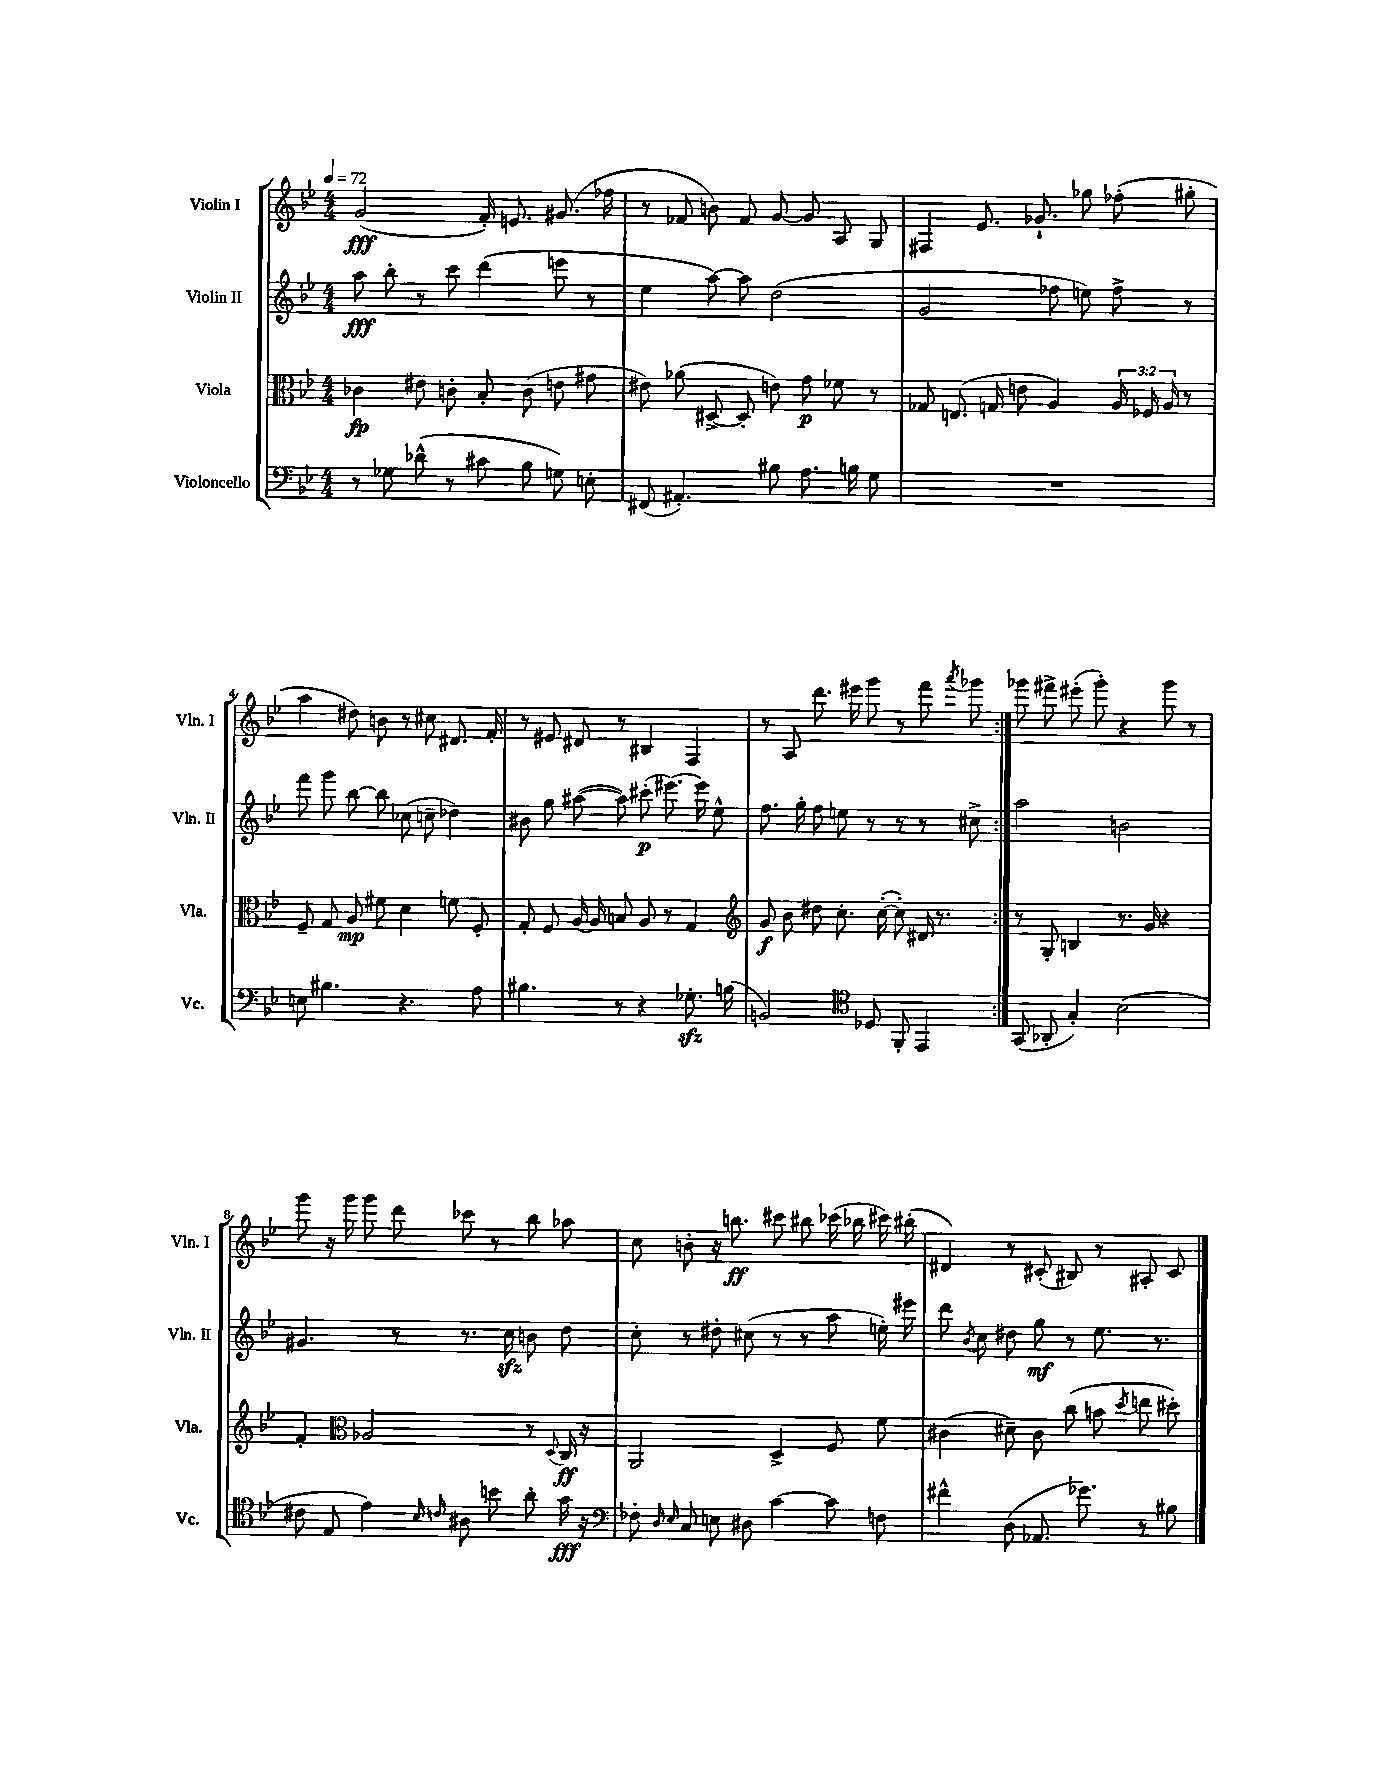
<<
\new StaffGroup <<
\new Staff = "s0" \with { instrumentName = "Violin I" shortInstrumentName = "Vln. I" } {
    \clef treble \key bes \major \numericTimeSignature \time 4/4 \tempo 4 = 72
    \autoBeamOff \repeat volta 2 { g'2\fff( f'16-.) e'8. gis'8.( fes''16 |
    r8 fes'8 b'8) fes'8 g'8~ g'8 a8 g8 |
    fis4 ees'8. ges'8.-! ges''8 fes''8-.( gis''8-. |
    a''4 dis''8) b'8 r8 cis''8 dis'8. f'16-. |
    r8 eis'8 dis'8 r8 bis4 f4 |
    r8 a8 d'''8. eis'''16 g'''8 r8 f'''8 \acciaccatura { a'''8 } ges'''8 | }
    ges'''8 fis'''8-> eis'''8-.( ges'''8-.) r4 ges'''8 r8 |
    g'''8 r16 g'''16 g'''8 d'''8 ces'''8 r8 bes''8 aes''8 |
    c''8 b'8-. r16 b''8.\ff cis'''8 bis''8 ces'''16( bes''16 cis'''16) bis''16-.( |
    dis'4) r8 cis'8-.( bis8) r8 ais8-. cis'8 \bar "|." |
}
\new Staff = "s1" \with { instrumentName = "Violin II" shortInstrumentName = "Vln. II" } {
    \clef treble \key bes \major \numericTimeSignature \time 4/4
    \autoBeamOff \repeat volta 2 { a''8\fff bes''8-. r8 c'''8 d'''4( e'''8 r8 |
    ees''4 a''8~) a''8 d''2( |
    g'2 fes''8 e''8) fes''8-> r8 |
    f'''8 g'''8 bes''8~ bes''8 ces''8( c''8-- des''4) |
    bis'8 g''8 ais''8~( ais''8) cis'''8-.\p( eis'''8.~) eis'''16 ees''8-^ |
    f''8. g''16-. f''8 e''8 r8 r8 r8 cis''8-> | }
    a''2 b'2 |
    gis'4. r8 r8. c''16\sfz b'8 d''8 |
    c''8-. r8 dis''8-. cis''8( r8 r8 a''8 e''16-.) eis'''16 |
    d'''8 \acciaccatura { bes'8 } c''8 dis''8 g''8\mf r8 ees''8. r8. \bar "|." |
}
\new Staff = "s2" \with { instrumentName = "Viola" shortInstrumentName = "Vla." } {
    \clef alto \key bes \major \numericTimeSignature \time 4/4 \override Staff.TupletNumber.text = #tuplet-number::calc-fraction-text
    \autoBeamOff \repeat volta 2 { ces'4\fp eis'8 c'8-. bes8-. c'8( e'8 gis'8 |
    eis'8) aes'8( dis8~-> dis8-. e'8) g'8\p fes'8 r8 |
    ges8 e8.( g16 e'8 a4) \tuplet 3/2 { a16 fes16 a16 } r8 |
    f8-- g8 a8\mp fis'8 d'4 f'8 f8-. |
    g8-. f8 a16~ a16 b8 a8 r8 g4 |
    \clef treble g'8\f bes'8 dis''8 c''8.-. c''16~-.( c''8-.) dis'16 r8. | }
    r8 g8-. b4 r8. g'16 r4 |
    f'4-. \clef alto aes2 r8 \appoggiatura { d8 } c16\ff r16 |
    a,2 d4-> f8 f'8 |
    cis'4( dis'8--) cis'8 c''8( b'8 \acciaccatura { d''8 } e''8 dis''8-.) \bar "|." |
}
\new Staff = "s3" \with { instrumentName = "Violoncello" shortInstrumentName = "Vc." } {
    \clef bass \key bes \major \numericTimeSignature \time 4/4
    \autoBeamOff \repeat volta 2 { r8 ges8 des'8-^( r8 cis'8 bes8 g8) e8-. |
    fis,8( ais,4.-.) bis8 a8. b16 g8 |
    R1 |
    e8 bis4. r4. a8 |
    bis4. r8 r4 ges8.-.\sfz b16( |
    b,2) \clef tenor des8 f,8-. ees,4 | }
    g,8( aes,8-. g4-.) bes2( |
    cis'8 ees8 ees'4) \grace { bes16 c'16 } ais8 b'8 a'8-. g'16\fff r16 |
    \clef bass fes8-. \grace { d16 ees16 } c8 e8 dis8 c'4~ c'8 f8 |
    fis'4-^ d8( aes,8. ges'8.) r8 bis8 \bar "|." |
}
>>
>>
